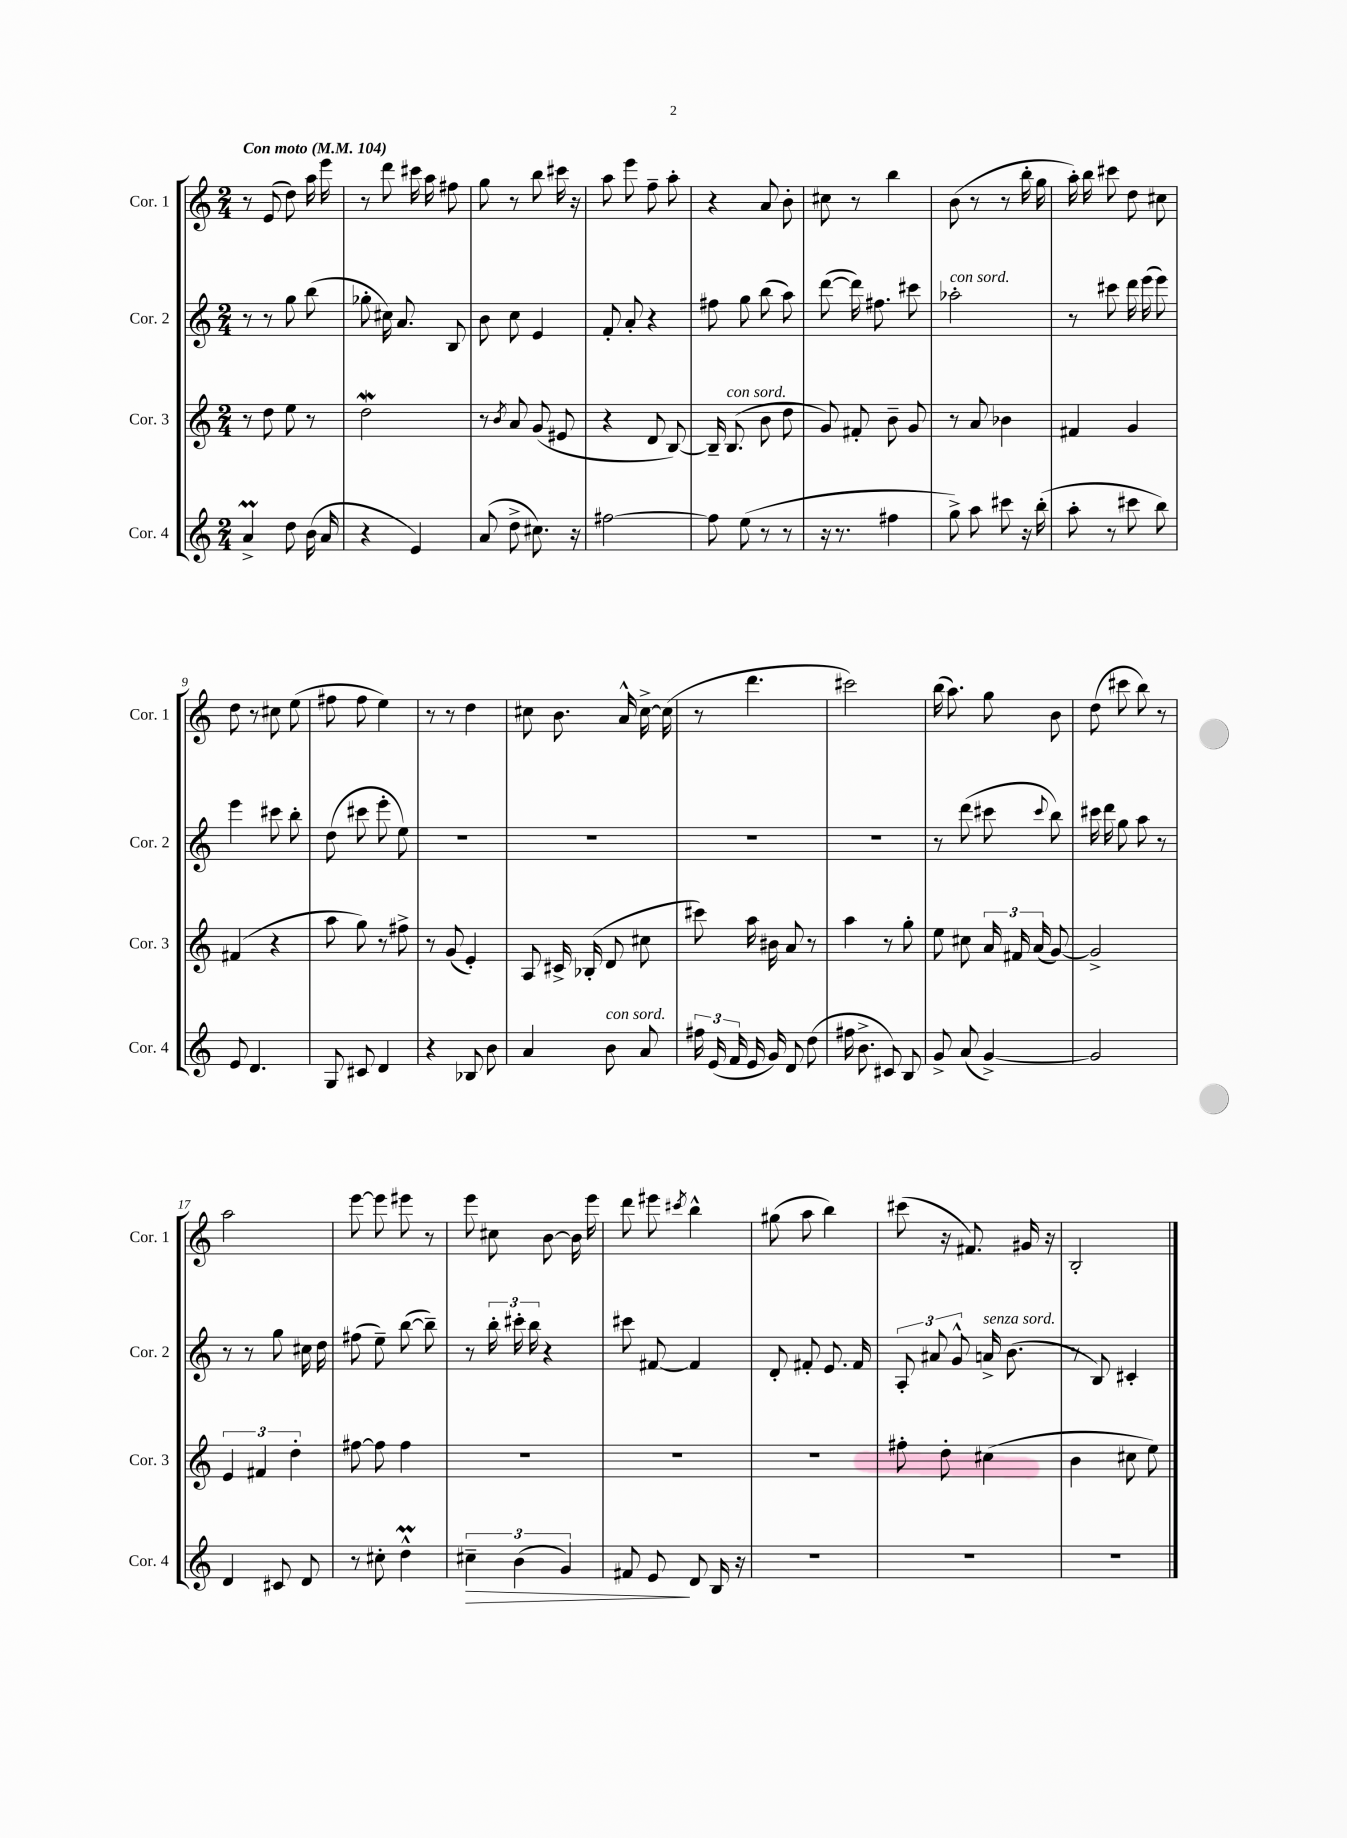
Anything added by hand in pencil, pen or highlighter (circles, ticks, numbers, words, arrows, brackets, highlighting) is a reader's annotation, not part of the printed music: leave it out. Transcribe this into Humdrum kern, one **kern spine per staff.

**kern	**kern	**kern	**kern
*staff4	*staff3	*staff2	*staff1
*clefG2	*clefG2	*clefG2	*clefG2
*k[]	*k[]	*k[]	*k[]
*M2/4	*M2/4	*M2/4	*M2/4
*MM104	*MM104	*MM104	*MM104
4a^	8r	8r	8r
.	8dd	8r	(8e
8dd	8ee	8gg	8dd)
(16b	8r	(8bb	16aa
16a	.	.	16eee
=	=	=	=
4r	2dd	8gg-'	8r
.	.	16cc#)	8ddd
.	.	8.a	.
4e)	.	.	16ccc#
.	.	.	16aa
.	.	8B	8ff#
=	=	=	=
(8a	8r	8b	8gg
.	8qb	.	.
8dd^	8a	8cc	8r
8.cc#)	(8g	4e	8bb
.	8e#	.	16ccc#
16r	.	.	16r
=	=	=	=
[2ff#	4r	8f'	8aa
.	.	8a'	8eee
.	8d	4r	8ff~
.	[8B)	.	8aa'
=	=	=	=
8ff#]	16B~]	8ff#	4r
.	(8.B	.	.
(8ee	.	8gg	.
8r	8b	(8bb	8a
8r	8dd	8aa)	8b'
=	=	=	=
16r	8g)	([8ddd	8cc#
8.r	.	.	.
.	8f#'	16ddd])	8r
.	.	8.ff#	.
4ff#	8b~	.	4bb
.	8g	8ccc#	.
=	=	=	=
8gg^)	8r	2aa-'	(8b
8aa	8a	.	8r
8ccc#	4b-	.	8r
16r	.	.	16bb'
(16bb'	.	.	16gg
=	=	=	=
8aa'	4f#	8r	16aa')
.	.	.	16bb
8r	.	8ccc#	8ccc#
8ccc#	4g	16ddd	8dd
.	.	(16eee	.
8bb)	.	8eee)	8cc#
=	=	=	=
8e	(4f#	4eee	8dd
4.d	.	.	8r
.	4r	8ccc#	8cc#
.	.	8bb'	(8ee
=	=	=	=
8G	8aa	(8dd	8ff#
8c#	8gg)	8ccc#	8ff#
4d	8r	8eee'	4ee)
.	8ff#^	8ee)	.
=	=	=	=
4r	8r	2r	8r
.	(8g	.	8r
8B-	4e')	.	4dd
8b	.	.	.
=	=	=	=
4a	8A	2r	8cc#
.	16c#^	.	8.b
.	(16B-'	.	.
8b	8d	.	.
.	.	.	16a^^
8a	8cc#	.	[16cc#^
.	.	.	(16cc#]
=	=	=	=
24ff#	8ccc#)	2r	8r
(24e	.	.	.
24f	.	.	.
16e	16aa	.	4.ddd
16g)	16b#	.	.
8d	8a	.	.
(8dd	8r	.	.
=	=	=	=
16ff#	4aa	2r	2ccc#)
8.b^	.	.	.
8c#)	8r	.	.
8B	8gg'	.	.
=	=	=	=
8g^	8ee	8r	(16bb
.	.	.	8.aa)
(8a	8cc#	(8ddd	.
[4g^)	24a	8ccc#	8gg
.	24f#	.	.
.	(24a	.	.
.	.	8qqccc#	.
.	[8g)	8bb)	8b
=	=	=	=
2g]	2g^]	16ccc#	(8dd
.	.	16ddd	.
.	.	8gg	8ccc#
.	.	8aa	8bb)
.	.	8r	8r
=	=	=	=
4d	6e	8r	2aa
.	.	8r	.
.	6f#	.	.
8c#	.	8gg	.
.	6dd'	.	.
8d	.	16cc#	.
.	.	16dd	.
=	=	=	=
8r	[8ff#	(8ff#	[8eee
8cc#'	8ff#]	8ee~)	8eee]
4dd^^	4ff#	([8bb	8eee#
.	.	8bb~])	8r
=	=	=	=
6cc#~	2r	8r	8eee
.	.	24bb'	8cc#
(6b	.	24ccc#'	.
.	.	24bb	.
.	.	4r	[8b
6g)	.	.	.
.	.	.	16b]
.	.	.	16eee
=	=	=	=
8f#	2r	8ccc#	8ddd
8e	.	[8f#	8eee#
.	.	.	8qccc#
8d	.	4f#]	4bb^^
16B	.	.	.
16r	.	.	.
=	=	=	=
2r	2r	8d'	(8gg#
.	.	8f#'	8aa
.	.	8.e	4bb)
.	.	16f#	.
=	=	=	=
2r	8ff#'	12A'	(8ccc#
.	.	12a#	.
.	8dd'	.	16r
.	.	12g^^	.
.	.	.	8.f#)
.	(4cc#	16a^	.
.	.	(8.b	.
.	.	.	16g#
.	.	.	16r
=	=	=	=
2r	4b	8r	2B'
.	.	8B)	.
.	8cc#	4c#'	.
.	8ee)	.	.
==	==	==	==
*-	*-	*-	*-
